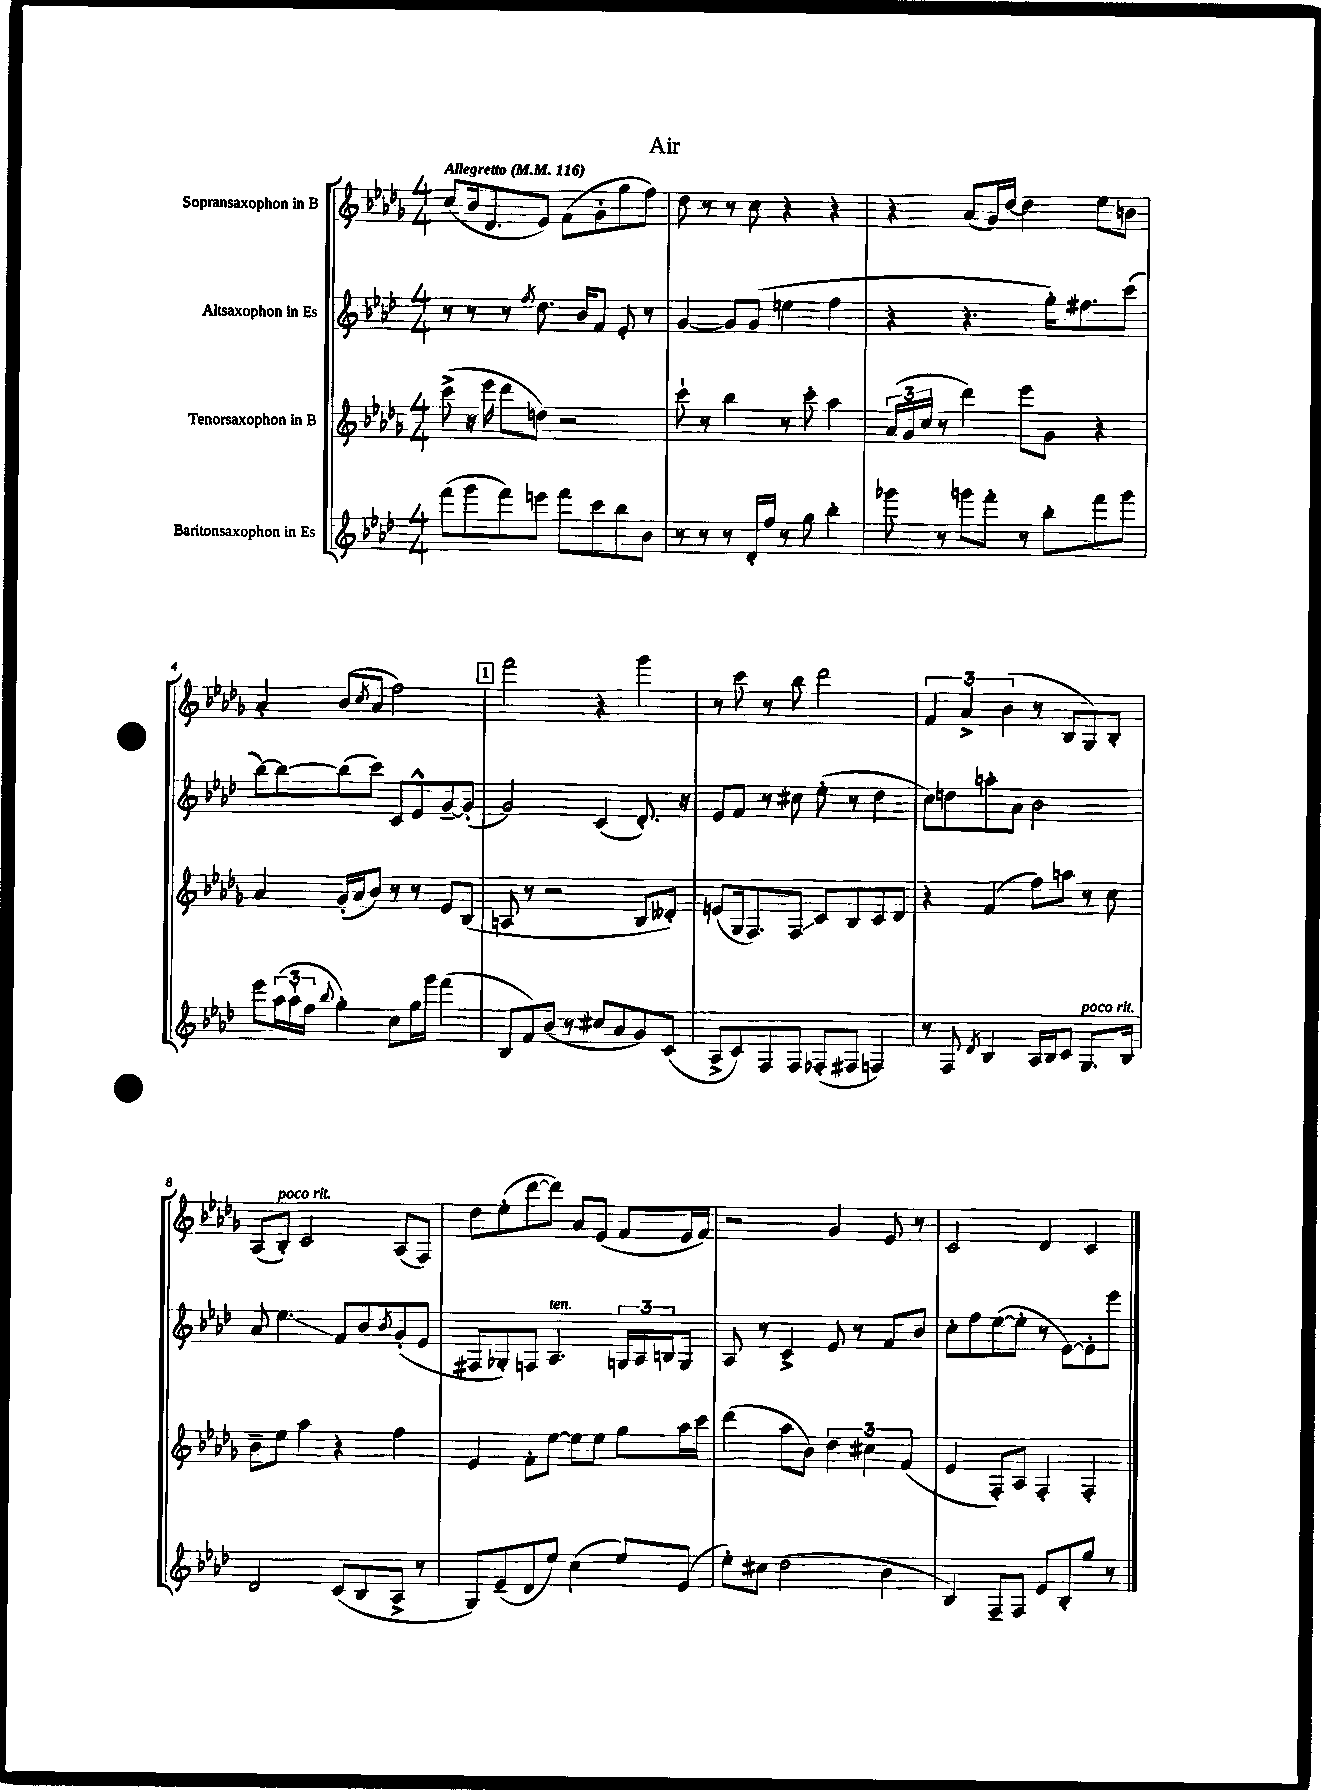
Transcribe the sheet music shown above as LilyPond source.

\header { title = "Air" }
<<
\new StaffGroup <<
\new Staff = "s0" \with { instrumentName = "Sopransaxophon in B" } {
    \clef treble \key des \major \numericTimeSignature \time 4/4 \tempo "Allegretto" 4 = 116
    c''8( bes'16 des'8. ees'8) f'8( ges'8-. ges''8 f''8) |
    des''8 r8 r8 c''8 r4 r4 |
    r4 aes'8( ges'16) des''16~ des''4 ees''8 b'8 |
    aes'4-. bes'8( \acciaccatura { c''8 } aes'8 f''2) |
    \mark \markup { \box "1" } f'''2 r4 ges'''4 |
    r8 c'''8 r8 bes''8 des'''2 |
    \tuplet 3/2 { f'4 aes'4-> bes'4( } r8 bes8 ges8) bes8-. |
    aes8( bes8-.^\markup { \italic "poco rit." }) c'2 aes8( f8) |
    des''8 ees''8-.( des'''8~ des'''8) aes'8 ees'8( f'8 ees'16 f'16) |
    r2 ges'4 ees'8 r8 |
    c'2 des'4 c'4 \bar "|." |
}
\new Staff = "s1" \with { instrumentName = "Altsaxophon in Es" } {
    \clef treble \key aes \major \numericTimeSignature \time 4/4
    r8 r8 r8 \acciaccatura { f''8 } des''8. bes'16 f'8 ees'8-. r8 |
    g'4~ g'8 g'8( e''4 f''4 |
    r4 r4. g''16-.) fis''8. c'''8( |
    bes''8~) bes''8~ bes''8( c'''8) c'8 ees'8-^ g'8~-- g'8-.( |
    \mark \markup { \box "1" } g'2) c'4( des'8.-.) r16 |
    ees'8 f'8 r8 cis''8 ees''8-.( r8 des''4 |
    c''8) d''8 a''8-. aes'8 bes'2 |
    aes'8 ees''4.\glissando f'8 bes'8 \acciaccatura { bes'8 } g'8-.( ees'8 |
    fis8 ges8-.) f8 aes4.^\markup { \italic "ten." } \tuplet 3/2 { g16 aes16 b16 } g8 |
    aes8 r8 c'4-> ees'8 r8 f'8 bes'8 |
    c''8-. f''8 ees''8~( ees''8-. r8 ees'8~) ees'8-. ees'''8 \bar "|." |
}
\new Staff = "s2" \with { instrumentName = "Tenorsaxophon in B" } {
    \clef treble \key des \major \numericTimeSignature \time 4/4
    c'''8->( r16 ees'''16 des'''8 d''8) r2 |
    c'''8-! r8 bes''4 r8 c'''8-. aes''4 |
    \tuplet 3/2 { aes'16( ges'16 c''16 } r8 des'''4) ees'''8 ges'8 r4 |
    aes'4 ges'16-.( aes'16 bes'8) r8 r8 ees'8 bes8( |
    \mark \markup { \box "1" } a8 r8 r2 bes8 deses'8-.) |
    e'8( ges16 f8.) f8\glissando c'8 bes8 c'8 des'8 |
    r4 f'4( f''8) a''8 r8 c''8 |
    bes'8-- ees''8 aes''4 r4 f''4 |
    ees'4 f'8-. ees''8~ ees''8 ees''8 ges''8 aes''16 c'''16 |
    des'''4( aes''8 bes'8) \tuplet 3/2 { des''4 cis''4 f'4( } |
    ees'4 f8-.) aes8 f4-. f4-. \bar "|." |
}
\new Staff = "s3" \with { instrumentName = "Baritonsaxophon in Es" } {
    \clef treble \key aes \major \numericTimeSignature \time 4/4
    f'''8( g'''8 f'''8) e'''8 f'''8 c'''8 bes''8 bes'8 |
    r8 r8 r8 des'16-. f''16 r8 g''8 bes''4-. |
    ges'''8 r8 g'''8 f'''8-. r8 bes''8-. f'''8 g'''8 |
    ees'''8 \tuplet 3/2 { aes''16( aes''16-! f''16 } \appoggiatura { bes''8 } g''4-.) c''8 g''16 g'''16 f'''4( |
    \mark \markup { \box "1" } bes8 f'8) bes'8( r8 cis''8 aes'8 g'8) c'8( |
    aes8-> c'8) f8 f8 fes8-.( fis8 f4) |
    r8 f8 \acciaccatura { des'8 } bes4 aes16 bes16 c'8 g8.^\markup { \italic "poco rit." } bes16 |
    des'2 c'8( bes8 aes8-> r8 |
    g8) ees'8--( des'8 ees''8) c''4( ees''8) ees'8( |
    ees''8-.) cis''8 des''2( bes'4 |
    bes4) f8-- f8 ees'8 bes8-. g''8 r8 \bar "|." |
}
>>
>>
